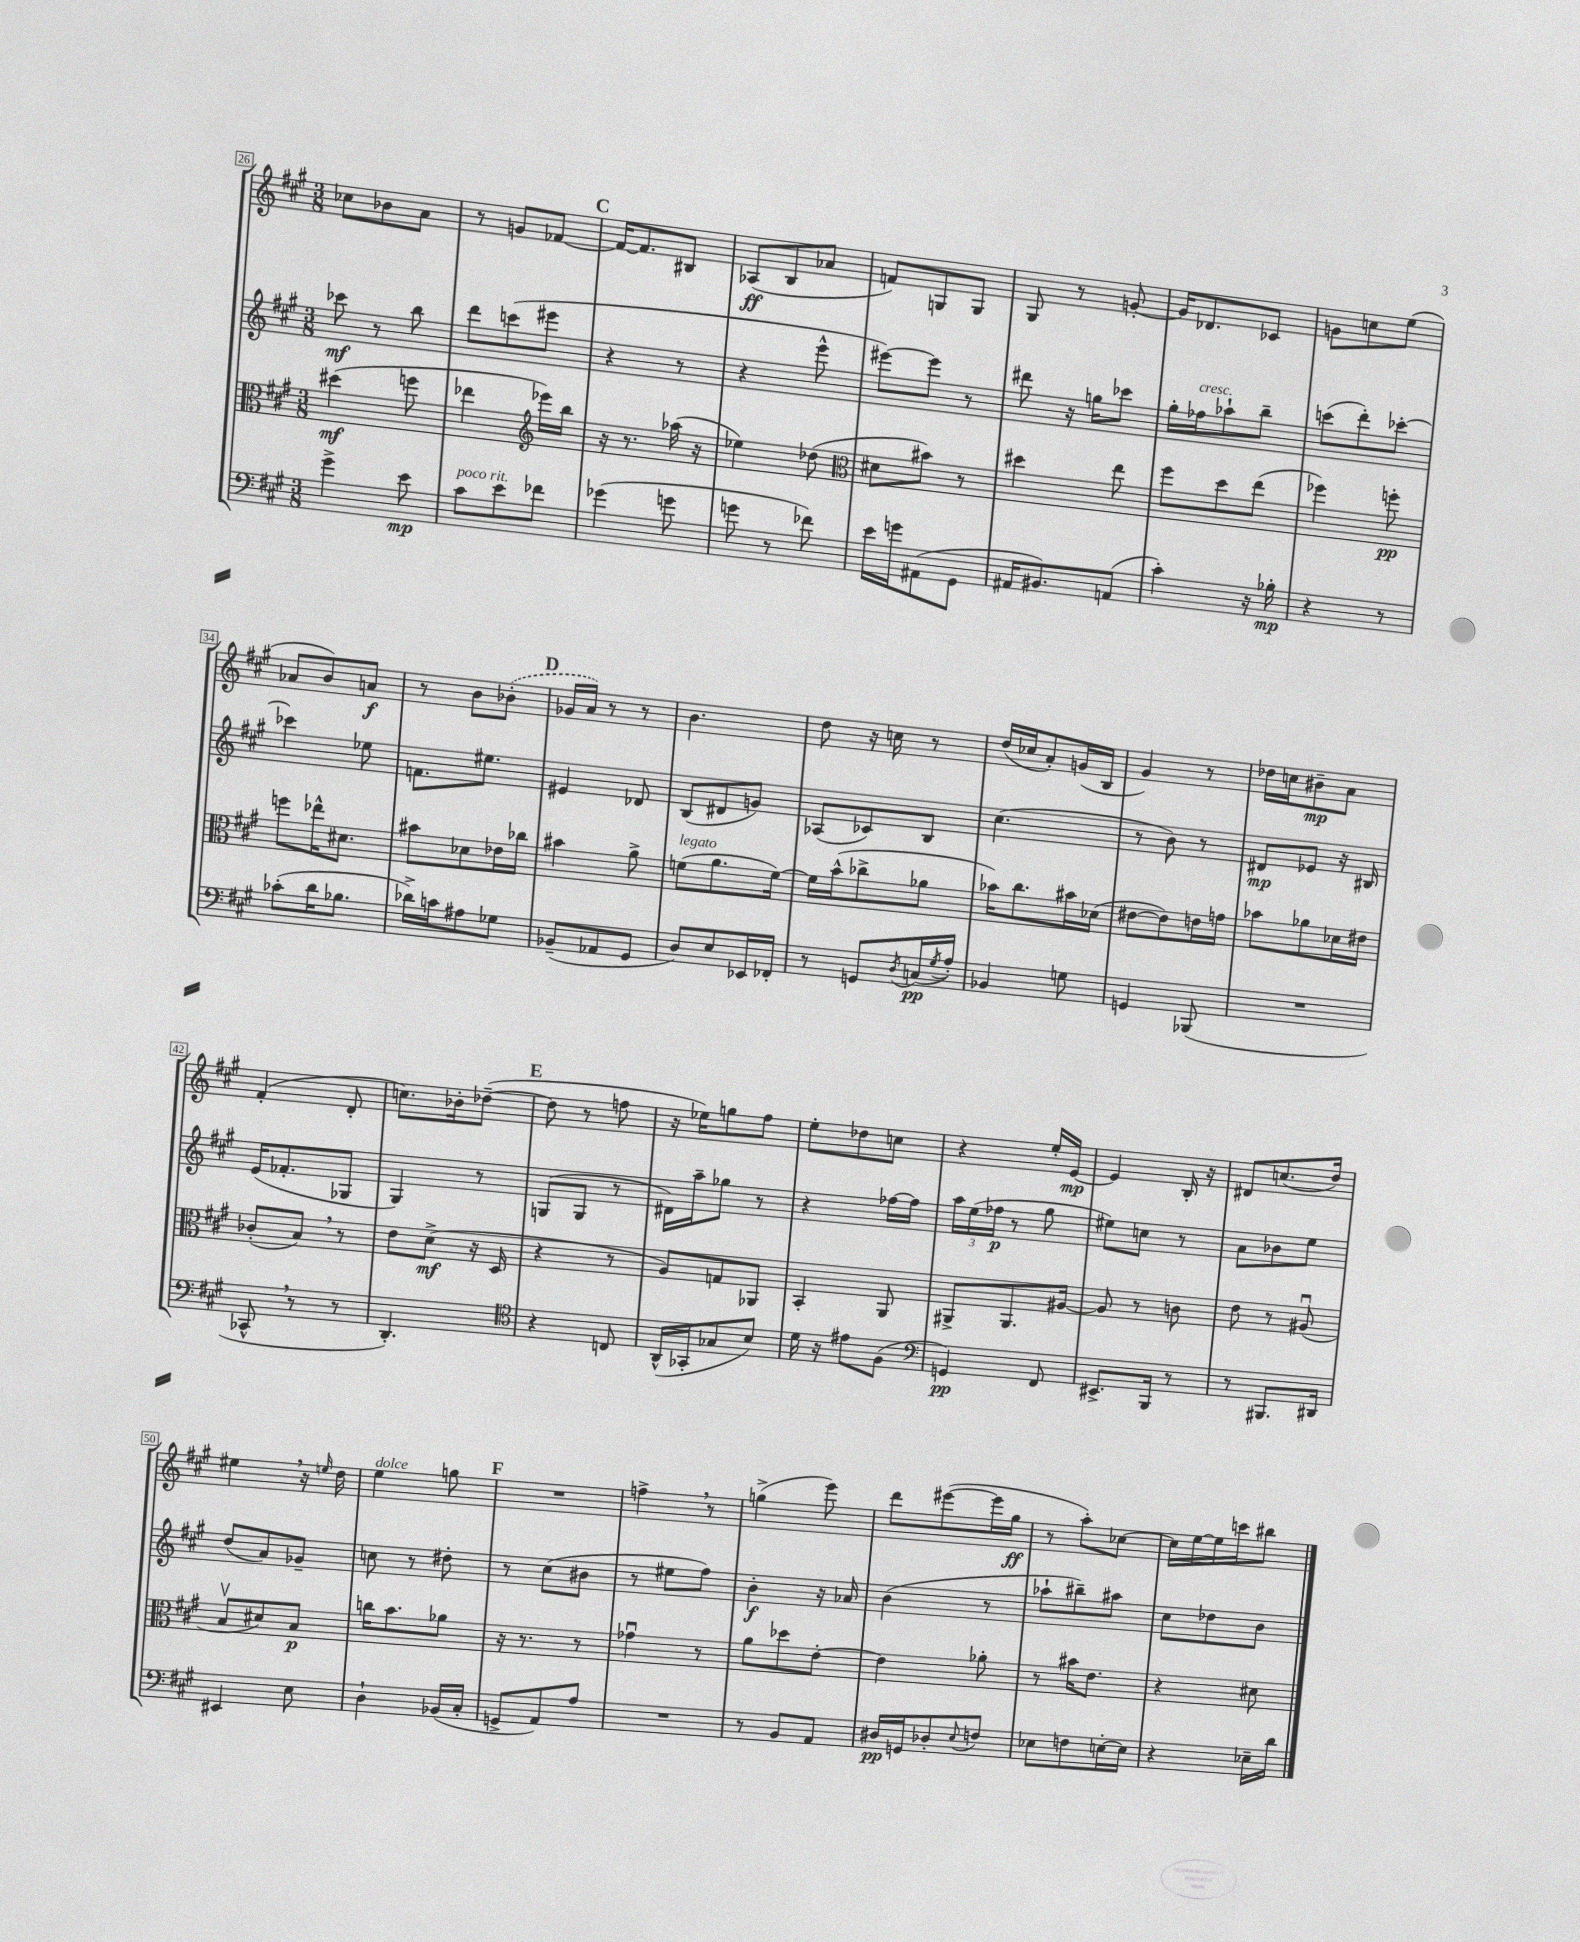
<<
\new StaffGroup <<
\new Staff = "s0" {
    \clef treble \key a \major \numericTimeSignature \time 3/8
    ces''8 bes'8 a'8 |
    r8 g'8 fes'8~ |
    \mark \markup { \bold "C" } fes'16~ fes'8. bis8 |
    aes8\ff( b8 aes'8 |
    f'8) g8 g8 |
    gis8 r8 g'8~-. |
    g'16 des'8. ces'8 |
    g'8 c''8 e''8( |
    aes'8 b'8) a'8\f |
    r8 b'8 \once \slurDashed bes'8-.( |
    \mark \markup { \bold "D" } ges'16 a'16) r8 r8 |
    b'4. |
    d''8 r16 c''16 r8 |
    d''16( ces''16 a'8-.) g'16( b16 |
    gis'4) r8 |
    des''16 c''16 bis'8--\mp a'8 |
    fis'4-.( d'8-. |
    c''8.) bes'16-. des''8~--( |
    \mark \markup { \bold "E" } des''8 r8 f''8 |
    r16 ees''16) g''8 fis''8 |
    e''8-. des''8 c''8 |
    r4 e''16-. e'16~\mp |
    e'4 b16-. r16 |
    dis'8 c''8.( d''16) |
    eis''4 \breathe r16 \grace { e''16 } d''16 |
    e''4^\markup { \italic "dolce" } g''8 |
    \mark \markup { \bold "F" } R4. |
    f''4-> \breathe r8 |
    g''4->( e'''8) |
    d'''8 eis'''8~( eis'''16 gis''16\ff |
    r8 a''8-.) ces''8~ |
    ces''16 e''16~ e''16 c'''16 bis''8 \bar "|." |
}
\new Staff = "s1" {
    \clef treble \key a \major \numericTimeSignature \time 3/8
    ces'''8\mf r8 b''8 |
    d'''8 c'''8( eis'''8 |
    \mark \markup { \bold "C" } r4 r8 |
    r4 e'''8-^ |
    eis'''8~) eis'''8 r8 |
    dis'''8 r16 g''16 ces'''8 |
    gis''16-. fes''16^\markup { \italic "cresc." } aes''8-! b''8-- |
    c'''8( d'''8-.) ces'''8~-. |
    ces'''4 ees''8 |
    f'8. eis''8. |
    \mark \markup { \bold "D" } eis'4 des'8 |
    b8( dis'8 g'8) |
    aes8( ces'8) b8 |
    cis''4.( |
    r8 b'8) r8 |
    dis'8\mp ees'8 r16 bis16 |
    e'16( fes'8.-. ges8 |
    gis4) r8 |
    \mark \markup { \bold "E" } g8( g8 r8 |
    dis'16) a''16-- ges''8 r8 |
    r4 fes''16~ fes''16 |
    \tuplet 3/2 { a''16 e''16( fes''16\p } r8 gis''8 |
    eis''8) c''8 r8 |
    a'8 bes'8 e''8 |
    d''8( a'8) ges'8-- |
    c''8 r8 dis''8-. |
    \mark \markup { \bold "F" } r8 cis''8( bis'8 |
    r8 eis''8 fis''8) |
    b'4-.\f r16 aes'16 |
    b'4( r8 |
    aes''8-! bis''8--) ais''8 |
    cis''8 des''8 b'8 \bar "|." |
}
\new Staff = "s2" {
    \clef alto \key a \major \numericTimeSignature \time 3/8
    dis''4\mf( f''8 |
    ees''4 \clef treble ees'''16) b''16 |
    \mark \markup { \bold "C" } r16 r8. aes''16( r16 |
    ees''4) des''8( |
    \clef alto dis'8 bis'8) r8 |
    dis''4 e''8 |
    fis''8 d''8 e''8( |
    fes''4) f''8-.\pp |
    f''8 ees''16-^ dis'8. |
    bis'8 des'8 ees'16 ces''16 |
    \mark \markup { \bold "D" } bis'4 a'8-> |
    f'8^\markup { \italic "legato" }( a'8. f'16~) |
    f'16 b'16-^( ces''8-> aes'8 |
    bes'16) cis''8. bis'16 des'16( |
    eis'8~ eis'8) e'16 g'16 |
    bes'8 aes'8 des'16 eis'16 |
    ces'8-.( b8) \breathe r8 |
    e'8 d'8->\mf( r16 d16 |
    \mark \markup { \bold "E" } r4 r8 |
    a8) g8 aes,8 |
    b,4-. a,8 |
    ais,8-> ais,8. ais16~ |
    ais8 r8 c'8 |
    e'8 r8 ais8\downbow( |
    b8\upbow dis'8) b8\p |
    c''16 b'8. aes'8 |
    \mark \markup { \bold "F" } r16 r8. r8 |
    ges'4\downbow r8 |
    a'8 des''8 e'8~-. |
    e'4 aes'8-. |
    r8 bis'16 e'8. |
    r4 dis'8 \bar "|." |
}
\new Staff = "s3" {
    \clef bass \key a \major \numericTimeSignature \time 3/8
    gis'4-> e'8\mp |
    cis'8^\markup { \italic "poco rit." } e'8 fes'8 |
    \mark \markup { \bold "C" } ges'4( g'8 |
    g'8 r8 fes'8) |
    e'16 g'16 ais,8( gis,8 |
    ais,16 bis,8.) a,8( |
    cis'4-.) r16 bes16-.\mp |
    r4 r8 |
    ces'8-.( d'16 bes8. |
    des'16->) c'16 ais8 ges8 |
    \mark \markup { \bold "D" } bes,8--( aes,8 gis,8 |
    d8) e8 ees,16 fes,16-. |
    r8 g,8 \acciaccatura { d8 } c16\pp( \acciaccatura { gis8 } a16-.) |
    bes,4 g8 |
    g,4 bes,,8( |
    R4. |
    ces,8-^ \breathe r8 r8 |
    d,4.-.) |
    \mark \markup { \bold "E" } \clef tenor r4 c8 |
    a,16-^( ges,16-. ges8 b8) |
    d'16 r16 eis'8 fis8( |
    \clef bass g,4\pp) fis,8 |
    eis,8.-> b,,16 r8 |
    r8 bis,,8. dis,16 |
    eis,4 e8 |
    d4-! bes,16( cis16-. |
    \mark \markup { \bold "F" } g,8-> a,8) a8 |
    R4. |
    r8 b,8 a,8 |
    dis16\pp g,16 des8-. \appoggiatura { e8 } f8 |
    ees8 f8 e16~-. e16 |
    r4 ees16-- d'16 \bar "|." |
}
>>
>>
\layout { \context { \Score currentBarNumber = #26 \override BarNumber.stencil = #(make-stencil-boxer 0.1 0.3 ly:text-interface::print) } }
